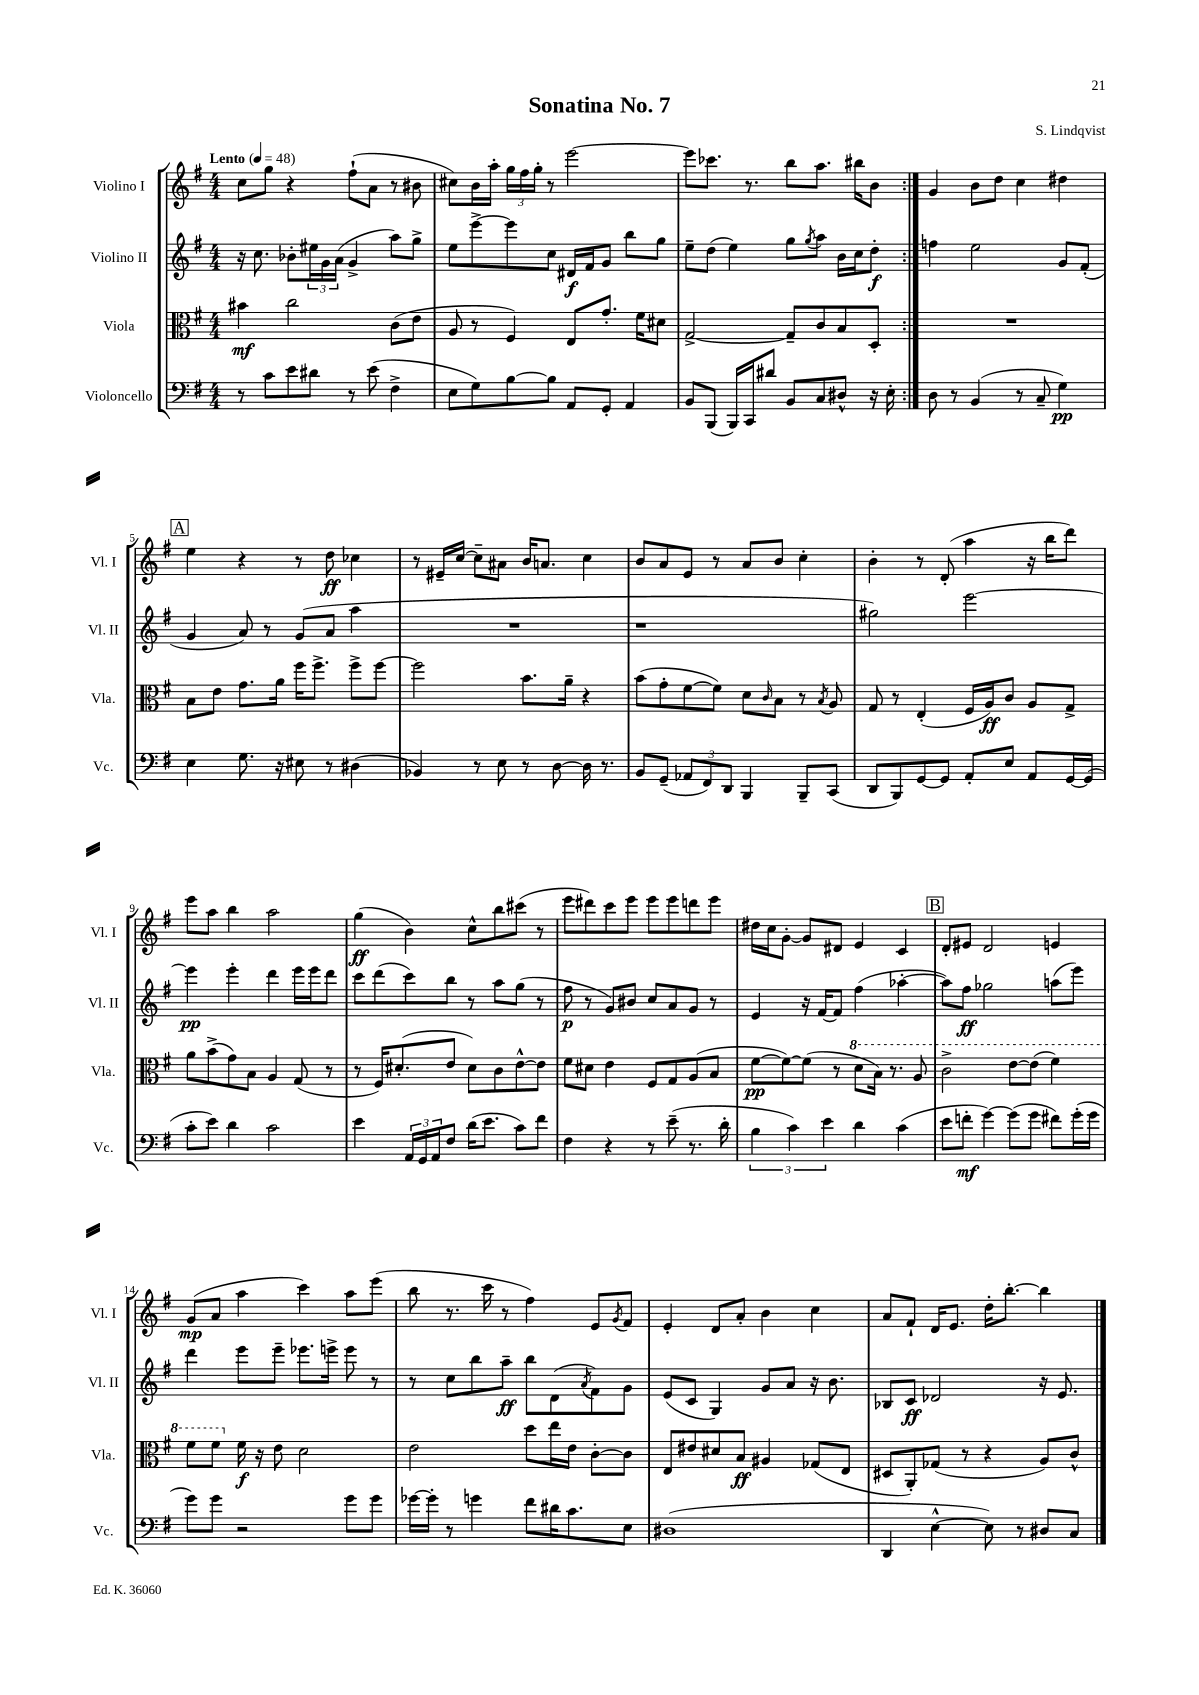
\header { title = "Sonatina No. 7" composer = "S. Lindqvist" }
<<
\new StaffGroup <<
\new Staff = "s0" \with { instrumentName = "Violino I" shortInstrumentName = "Vl. I" } {
    \clef treble \key g \major \numericTimeSignature \time 4/4 \tempo "Lento" 4 = 48
    \repeat volta 2 { c''8 g''8 r4 fis''8-!( a'8 r8 bis'8 |
    cis''8) b'16 a''16-. \tuplet 3/2 { g''16 fis''16 g''16-. } r8 e'''2~ |
    e'''8 ces'''8. r8. b''8 a''8. bis''16 b'8 | }
    g'4 b'8 d''8 c''4 dis''4 |
    \mark \markup { \box "A" } e''4 r4 r8 d''8\ff ces''4 |
    r8 eis'16-- c''16~ c''8-- ais'8 b'16 a'8. c''4 |
    b'8 a'8 e'8 r8 a'8 b'8 c''4-. |
    b'4-. r8 d'8-.( a''4 r16 b''16 d'''8) |
    e'''8 a''8 b''4 a''2 |
    g''4\ff( b'4) c''8-^ b''8 cis'''8( r8 |
    e'''8 dis'''8) c'''8 e'''8 e'''8 e'''8 d'''8 e'''8 |
    dis''16 c''16 g'8~-. g'8 dis'8 e'4 c'4 |
    \mark \markup { \box "B" } d'8-. eis'8 d'2 e'4 |
    g'8\mp( a'8 a''4 c'''4) a''8 e'''8( |
    b''8 r8. c'''16 r8 fis''4) e'8 \acciaccatura { g'8 } fis'8 |
    e'4-. d'8 a'8-. b'4 c''4 |
    a'8 fis'8-! d'16 e'8. d''16-. b''8.~-. b''4 \bar "|." |
}
\new Staff = "s1" \with { instrumentName = "Violino II" shortInstrumentName = "Vl. II" } {
    \clef treble \key g \major \numericTimeSignature \time 4/4
    \repeat volta 2 { r16 c''8. bes'8-. \tuplet 3/2 { eis''16 g'16 a'16( } g'4-> a''8) g''8-> |
    e''8 e'''8~-> e'''8 c''8 dis'16\f fis'16 g'8 b''8 g''8 |
    e''8-- d''8( e''4) g''8 \acciaccatura { g''8 } a''8 b'16 c''16 d''8-.\f | }
    f''4 e''2 g'8 fis'8-.( |
    \mark \markup { \box "A" } g'4 a'8) r8 g'8( a'8 a''4 |
    R1 |
    r1 |
    gis''2) e'''2~ |
    e'''4\pp e'''4-. d'''4 e'''16 e'''16 d'''8 |
    c'''8 d'''8( c'''8) b''8 r8 a''8 g''8( r8 |
    fis''8\p r8 g'8) bis'8 c''8 a'8 g'8 r8 |
    e'4 r16 fis'16~ fis'8 fis''4( aes''4~-. |
    \mark \markup { \box "B" } aes''8) fis''8\ff ges''2 a''8( e'''8) |
    d'''4 e'''8 e'''8-- ees'''8. e'''16-> e'''8 r8 |
    r8 c''8 b''8 a''8--\ff b''8 d'8( \acciaccatura { a'8 } fis'8) g'8 |
    e'8( c'8 g4) g'8 a'8 r16 b'8. |
    bes8 c'8\ff des'2 r16 e'8. \bar "|." |
}
\new Staff = "s2" \with { instrumentName = "Viola" shortInstrumentName = "Vla." } {
    \clef alto \key g \major \numericTimeSignature \time 4/4
    \repeat volta 2 { bis'4\mf c''2 c'8( e'8 |
    a8 r8 fis4) e8 g'8.-. fis'16 dis'8 |
    g2~-> g8-- c'8 b8 d8-. | }
    R1 |
    \mark \markup { \box "A" } b8 e'8 g'8. a'16 fis''16 fis''8.-> fis''8-> fis''8~ |
    fis''2 b'8. a'16-- r4 |
    b'8( g'8-. fis'8~ fis'8) d'8 \grace { c'16 } b8 r8 \acciaccatura { b8 } a8 |
    g8 r8 e4-.( fis16 a16\ff) c'8 a8 g8-> |
    a'8 b'8->( g'8) b8 a4 g8( r8 |
    r8 fis16) dis'8.-.( e'8 dis'8) c'8 e'8~-^ e'8 |
    fis'8 dis'8 e'4 fis8 g8 a8( b8 |
    fis'8~\pp fis'8~) fis'8( r8 \ottava #1 d''8 b'16) r8. a'8 |
    \mark \markup { \box "B" } c''2-> e''8~ e''8( fis''4) |
    fis''8 fis''8 \ottava #0 fis'16\f r16 e'8 d'2 |
    e'2 d''8 e''16 e'16 c'8~-. c'8 |
    e8 eis'8 dis'8 b8\ff ais4 ges8( e8 |
    dis8 a,8-.) ges8( r8 r4 a8) c'8-^ \bar "|." |
}
\new Staff = "s3" \with { instrumentName = "Violoncello" shortInstrumentName = "Vc." } {
    \clef bass \key g \major \numericTimeSignature \time 4/4
    \repeat volta 2 { r8 c'8 e'8 dis'8 r8 e'8( fis4-> |
    e8 g8) b8~ b8 a,8 g,8-. a,4 |
    b,8 b,,8( b,,16) c,16 dis'8 b,8 c8 dis8-^ r16 e16-. | }
    d8 r8 b,4( r8 c8-- g4\pp) |
    \mark \markup { \box "A" } e4 g8. r16 eis8 r8 dis4( |
    bes,4) r8 e8 r8 d8~ d16 r8. |
    b,8 g,8--( \tuplet 3/2 { aes,8 fis,8) d,8 } b,,4 b,,8-- c,8( |
    d,8 b,,8) g,8~ g,8 a,8-. e8 a,8 g,16~ g,16( |
    c'8-. e'8) d'4 c'2 |
    e'4 \tuplet 3/2 { a,16 g,16 a,16 } fis8 d'16( e'8. c'8) fis'8 |
    fis4 r4 r8 e'8--( r8. d'16-. |
    \tuplet 3/2 { b4 c'4) e'4 } d'4 c'4( |
    \mark \markup { \box "B" } e'8 f'8-.\mf g'4~) g'8( g'8 fis'8) g'16-.( g'16 |
    g'8) g'8 r2 g'8 g'8 |
    ges'16~ ges'16-. r8 g'4 fis'8 dis'16 c'8. e8 |
    dis1( |
    d,4 e4~-^ e8) r8 dis8 c8 \bar "|." |
}
>>
>>
